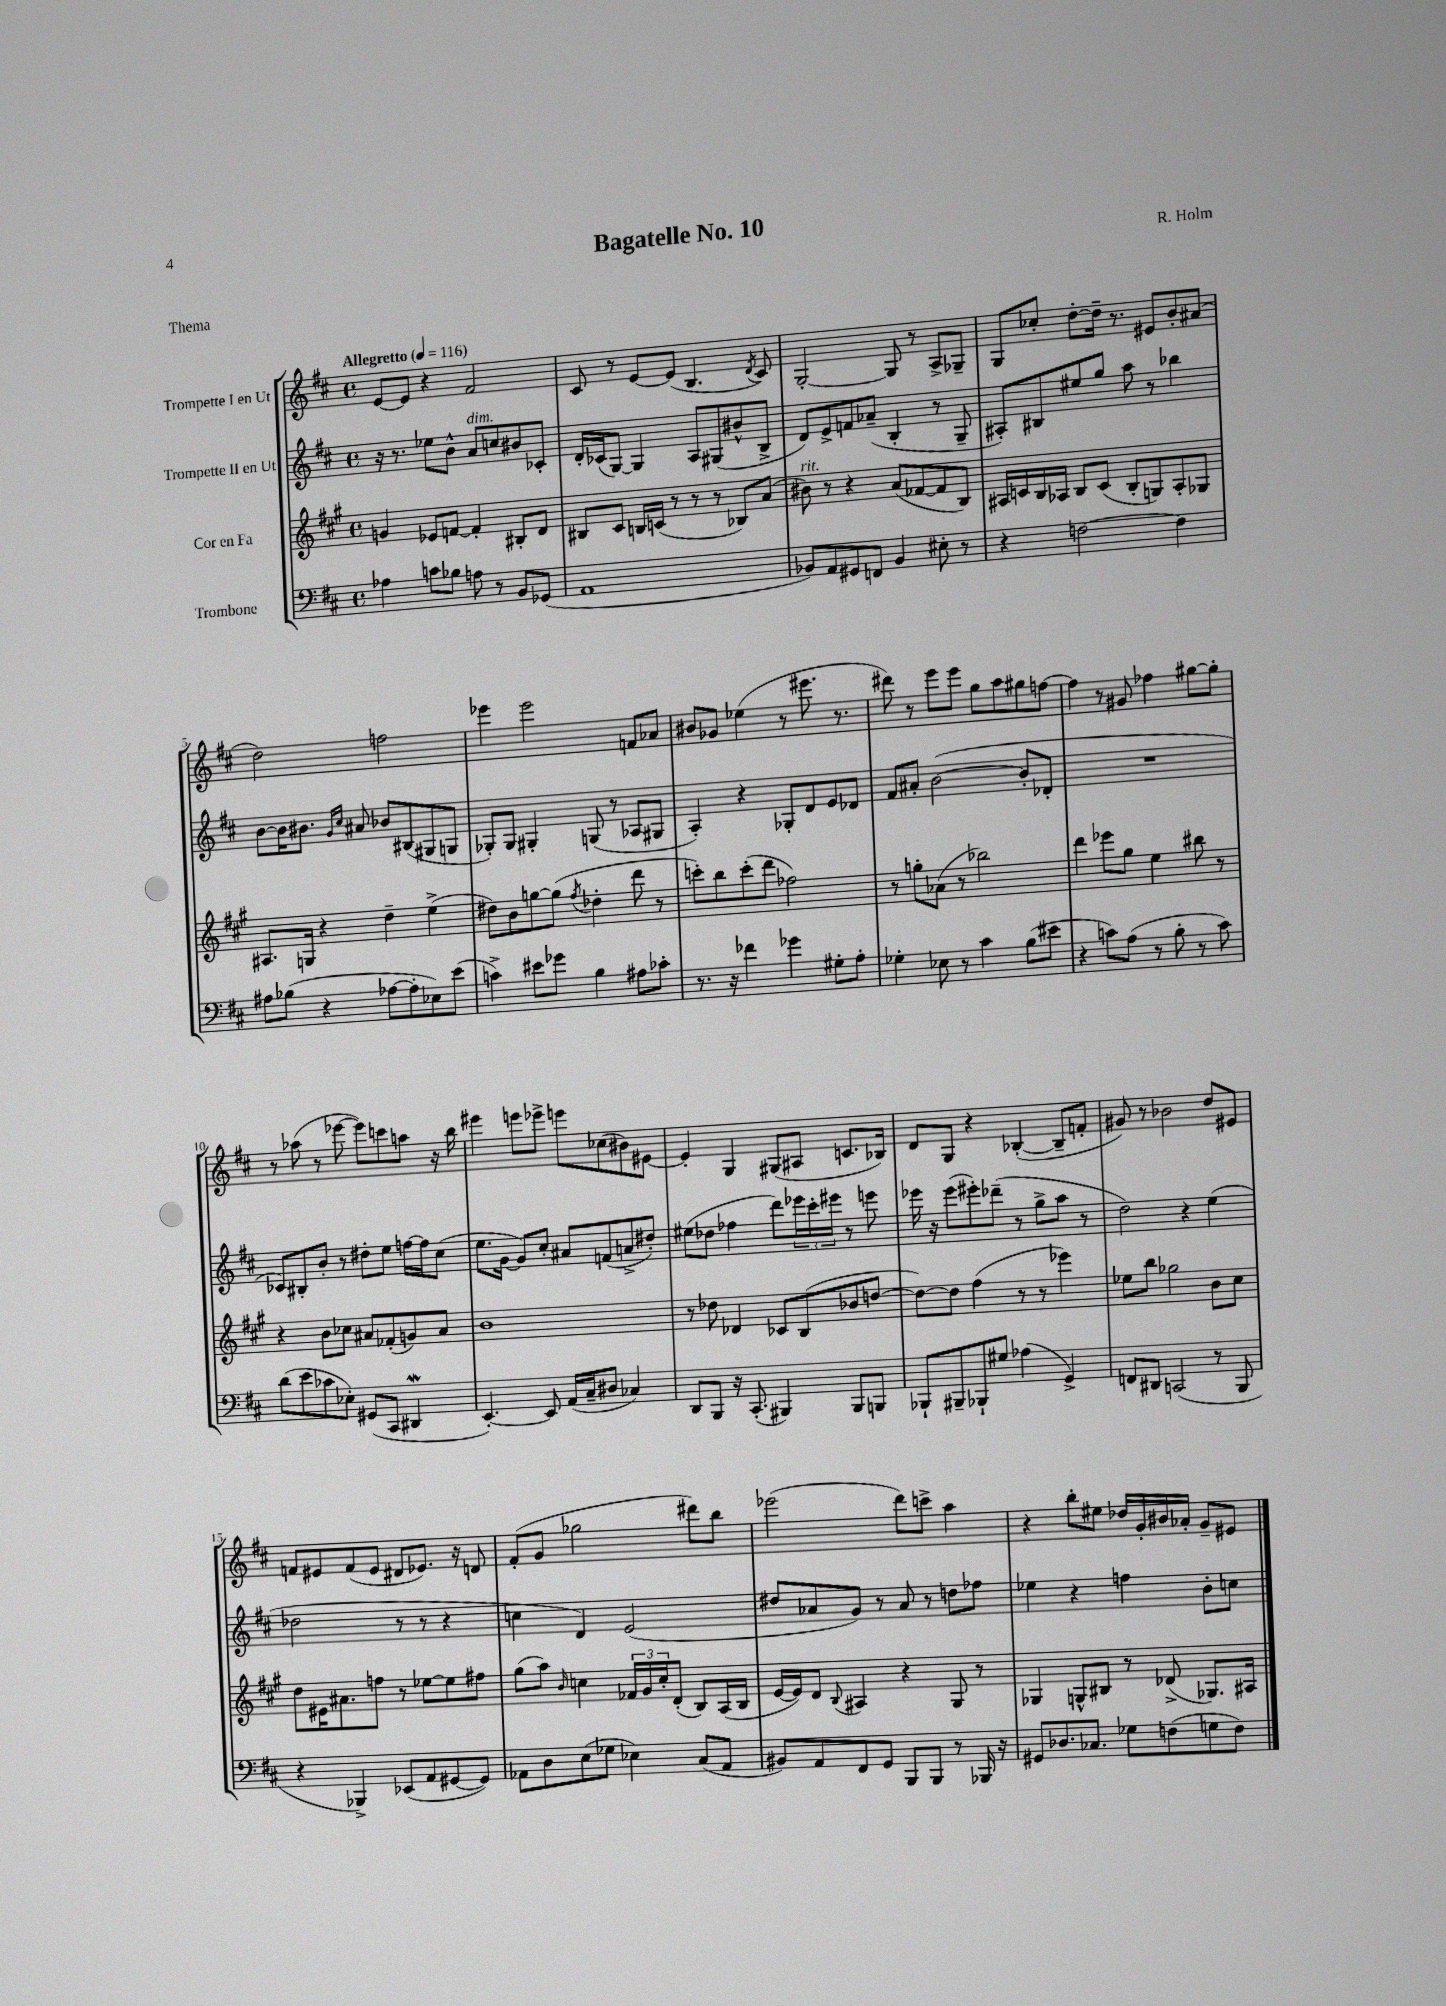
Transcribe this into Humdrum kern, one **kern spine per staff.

**kern	**kern	**kern	**kern
*staff4	*staff3	*staff2	*staff1
*clefF4	*clefG2	*clefG2	*clefG2
*k[f#c#]	*k[f#c#g#]	*k[f#c#]	*k[f#c#]
*M4/4	*M4/4	*M4/4	*M4/4
*met(c)	*met(c)	*met(c)	*met(c)
*MM116	*MM116	*MM116	*MM116
4A-\	4g/	16r	[8e/L
.	.	8.r	.
.	.	.	8e/]J
8c\L	8e-/L	8ee-\L	4r
8B-\J	[8f/J	8b^^\J	.
8A\	4f'/]	8a/L	2f#/
8r	.	8cc/	.
8BB/L	8B#'/L	8b#/	.
(8GG-/J	8d/J	8c-'/J	.
=	=	=	=
1AA	8B#/L	16d'/LL	8c#/
.	.	(16c-/J	.
.	8c#/J	[8G/J)	8r
.	16B/LL	4G/]	[8e/L
.	(16c/JJ	.	.
.	8r	.	(8e/]J
.	8r	8A/L	4.B/
.	8r	(8G#/	.
.	8B-/L)	8b#^^/	.
.	.	.	8qd/
.	(8a/J	8B^/J	8c#/)
=	=	=	=
8BB-/L)	8b#\)	8d/L)	[2G'/
8AA/	8r	8e^/	.
8GG#/	4r	8f/	.
8FF/J	.	(8a-~/J	.
4BB-/	(8a/L	4B'/	8G/]
.	[8f-/	.	8r
8E#'\	8f-/]	8r	8A^/L
8r	8B/J)	8G~/	8G-~/J
=	=	=	=
4r	16A#/LL	8A#'/L)	8G/L
.	16c/	.	.
.	16B/	8B#/	8cc-'/J
.	16A-/JJ	.	.
[2F\	8B/L	8ee#/	[8dd'\L
.	(8c/J	8gg/J	16dd~\]Jk
.	.	.	8.r
.	8B'/L	8aa\	.
.	8G/)	8r	8e#/L
4F\]	8A-'/	4bb-\	8b'/
.	8G-/J	.	(8a#/J
=	=	=	=
8A#\L	8.A#/L	[8b\L	2dd\)
(8B-\J	.	16b\]K	.
.	16G/Jk	8.b#\J	.
4r	4r	.	.
.	.	16qqg/LL	.
.	.	16qqcc#/JJ	.
.	.	8a#/	.
[8A-\L	4dd~\	8b-/L	2ff\
8A-'\]	.	(8B#/	.
8E-\)	(4ee^\	8G#/	.
(8e\J	.	8G/J	.
=	=	=	=
4c^\)	8dd#\L)	8G-'/L)	4eee-\
.	8b\	8G-/J	.
8e#\L	[8gg\	4G#'/	2eee-\
8g-\J	(8gg\]J	.	.
.	8qff#/	.	.
4B\	4dd-'\	(8G/	.
.	.	8r	.
8A#\L	8ddd\	8A-/L	8f/L
8c-'\J	8r	8G#/J	8a-/J
=	=	=	=
8.r	8ccc'\L)	4A'/)	8b#/L
.	8bb\	.	8g-/J
16r	.	.	.
4f-\	(8ccc'\	4r	(4ee-\
.	8ddd\J	.	.
4g-\	2ff-\)	8G-'/L	8r
.	.	8d/	8.eee#\
8G#'\L	.	8e/	.
.	.	.	8.r
8A'\J	.	8d-/J	.
=	=	=	=
4G-'\	8r	8f#/L	8ddd#\)
.	8gg'\L	8a#'/J	8r
8E-\	(8a-\J	([2b\	8eee\L
8r	8r	.	8eee\J
4c#\	2bb-\)	.	8gg\L
.	.	.	8aa\
(8B\L	.	8b'/]L	8gg#\
8e#\J	.	8d-'/J	[8ff\J
=	=	=	=
4r	4ddd\	1r	4ff\]
8c\L)	8eee-\L	.	8r
(8A\J	8gg#\J	.	8g#/
8r	4ee\	.	4ff-\
8B'\	.	.	.
8r	8bb#\	.	[8gg#\L
8c\)	8r	.	8gg#'\]J
=	=	=	=
(8d\L	4r	8c-/L)	8r
8e\	.	8B#'/	(8aa-\
8c-\	8b\L	8b'/J	8r
8E-'\J)	8cc-\J	8r	[8eee-\
(8GG#/L	8a#/L	8dd#'\L	8eee-\]L)
8CC#/J	(8f-'/	8ee\J	8ccc\
4DD#/	8g/)	[16ff\LL	8aa\J
.	.	16ff\]J	.
.	8a#/J	(8cc#\J	16r
.	.	.	16bb\
=	=	=	=
[4.EE'/)	1b	8.ee\L	4eee#\
.	.	[16g\Jk	.
.	.	8g/]L)	8eee\L
8EE/]	.	8cc#'/J	8eee-^\J
(16AA/LL	.	8a#/L	8eee\L
16C#~/J	.	.	.
8D#/J	.	(8f/	(8cc-\
4C-/)	.	8a^/	8b#\)
.	.	8dd#'/J)	[8e#\J
=	=	=	=
8DD/L	8r	(8ee#\L	4e#'/]
8BBB/J	8dd-\	8dd-\J	.
16r	4d-/	4ff-\	4G/
(8.CC#'/	.	.	.
4BBB#/)	8c-/L	8ddd\L)	(8G#/L
.	(8B/	24eee-\L	8A#/J
.	.	24ccc#'\	.
.	.	24eee#\JJ	.
8BBB#/L	8b-/	8r	8.c/L
8BBB/J	[8dd/J	8eee\	.
.	.	.	16B-/Jk)
=	=	=	=
8BBB-`/L	8dd\_L)	16eee-\	8d/L
.	.	16r	.
8BBB#~/	8dd\]J	(8eee-\L	8G/J
8BBB-`/	(4ff#\	8eee#'\)	4r
8G#/J	.	(8ddd-~\J	.
(4A-\	8r	8r	([4B-'/
.	8r	8gg^\L	.
4GG^/)	4eee-\)	8aa\J	8B-~/]L
.	.	8r	8f'/J
=	=	=	=
8FF/L	8ee-\L	2dd\)	8g#/)
8DD#/J	8bb\J	.	8r
(2CC/	2gg-\	.	2b-\
.	.	4r	.
8r	8b\L	(4ee\	8dd/L
8BBB/	8cc#\J	.	8e#/J
=	=	=	=
4r	8dd\L	2dd-\	8f/L
.	16e#\K	.	8e#/
.	8.a#\	.	.
4BBB-^/)	.	.	(8f/
.	8ff\J	.	8e#/J
(8EE-/L	8r	8r	8d#/L
8AA/	[8ee-\L	8r	8.e-/J)
[8GG#/	8ee-\]	4r	.
.	.	.	16r
8GG#/]J)	8ff#\J	.	8d/
=	=	=	=
8AA-\L	(8gg#\L	4cc\	(8f#'/L
8D\	8aa\J)	.	8g/J
.	16qqb/	.	.
(8E\	4cc\	4d/)	2gg-\
8G-\J	.	.	.
4E-\)	24f-/LL	(2e/	.
.	24g#/	.	.
.	24cc'/J	.	.
.	(8d'/J	.	.
(8C#/L	8B/L)	.	8ddd#\L)
8AA-/J	(16A/L	.	8bb\J
.	16B/JJ	.	.
=	=	=	=
8BB#/L)	[16e/LL	8dd#/L	(2eee-\
.	16e/]J)	.	.
8AA/	8d/J	8a-/	.
.	8qqB/	.	.
8FF#/	4A#/	8g/J)	.
8GG/J	.	8r	.
8BBB/L	4r	8a-/	8ddd\L)
8BBB/J	.	8r	8ccc^\J
8r	8G#/	8dd\L	4aa\
16BBB-/	8r	8ff-\J	.
16r	.	.	.
=	=	=	=
8GG#/L	4G-/	4ee-\	4r
8.D-/	.	.	.
.	8G^^/L	4r	8bb'\L
8.C-/J	.	.	.
.	8B#/J	.	8ee#\J
8G-\L	8r	4ff\	16dd-/LL
.	.	.	16g'/
(8F\	(8d-^/	.	16b#/
.	.	.	16a-'/JJ
8G\	8.G-/L)	8b'\L	8g~/L
8F\J)	.	8cc\J	8e#/J
.	16A#/Jk	.	.
==	==	==	==
*-	*-	*-	*-
